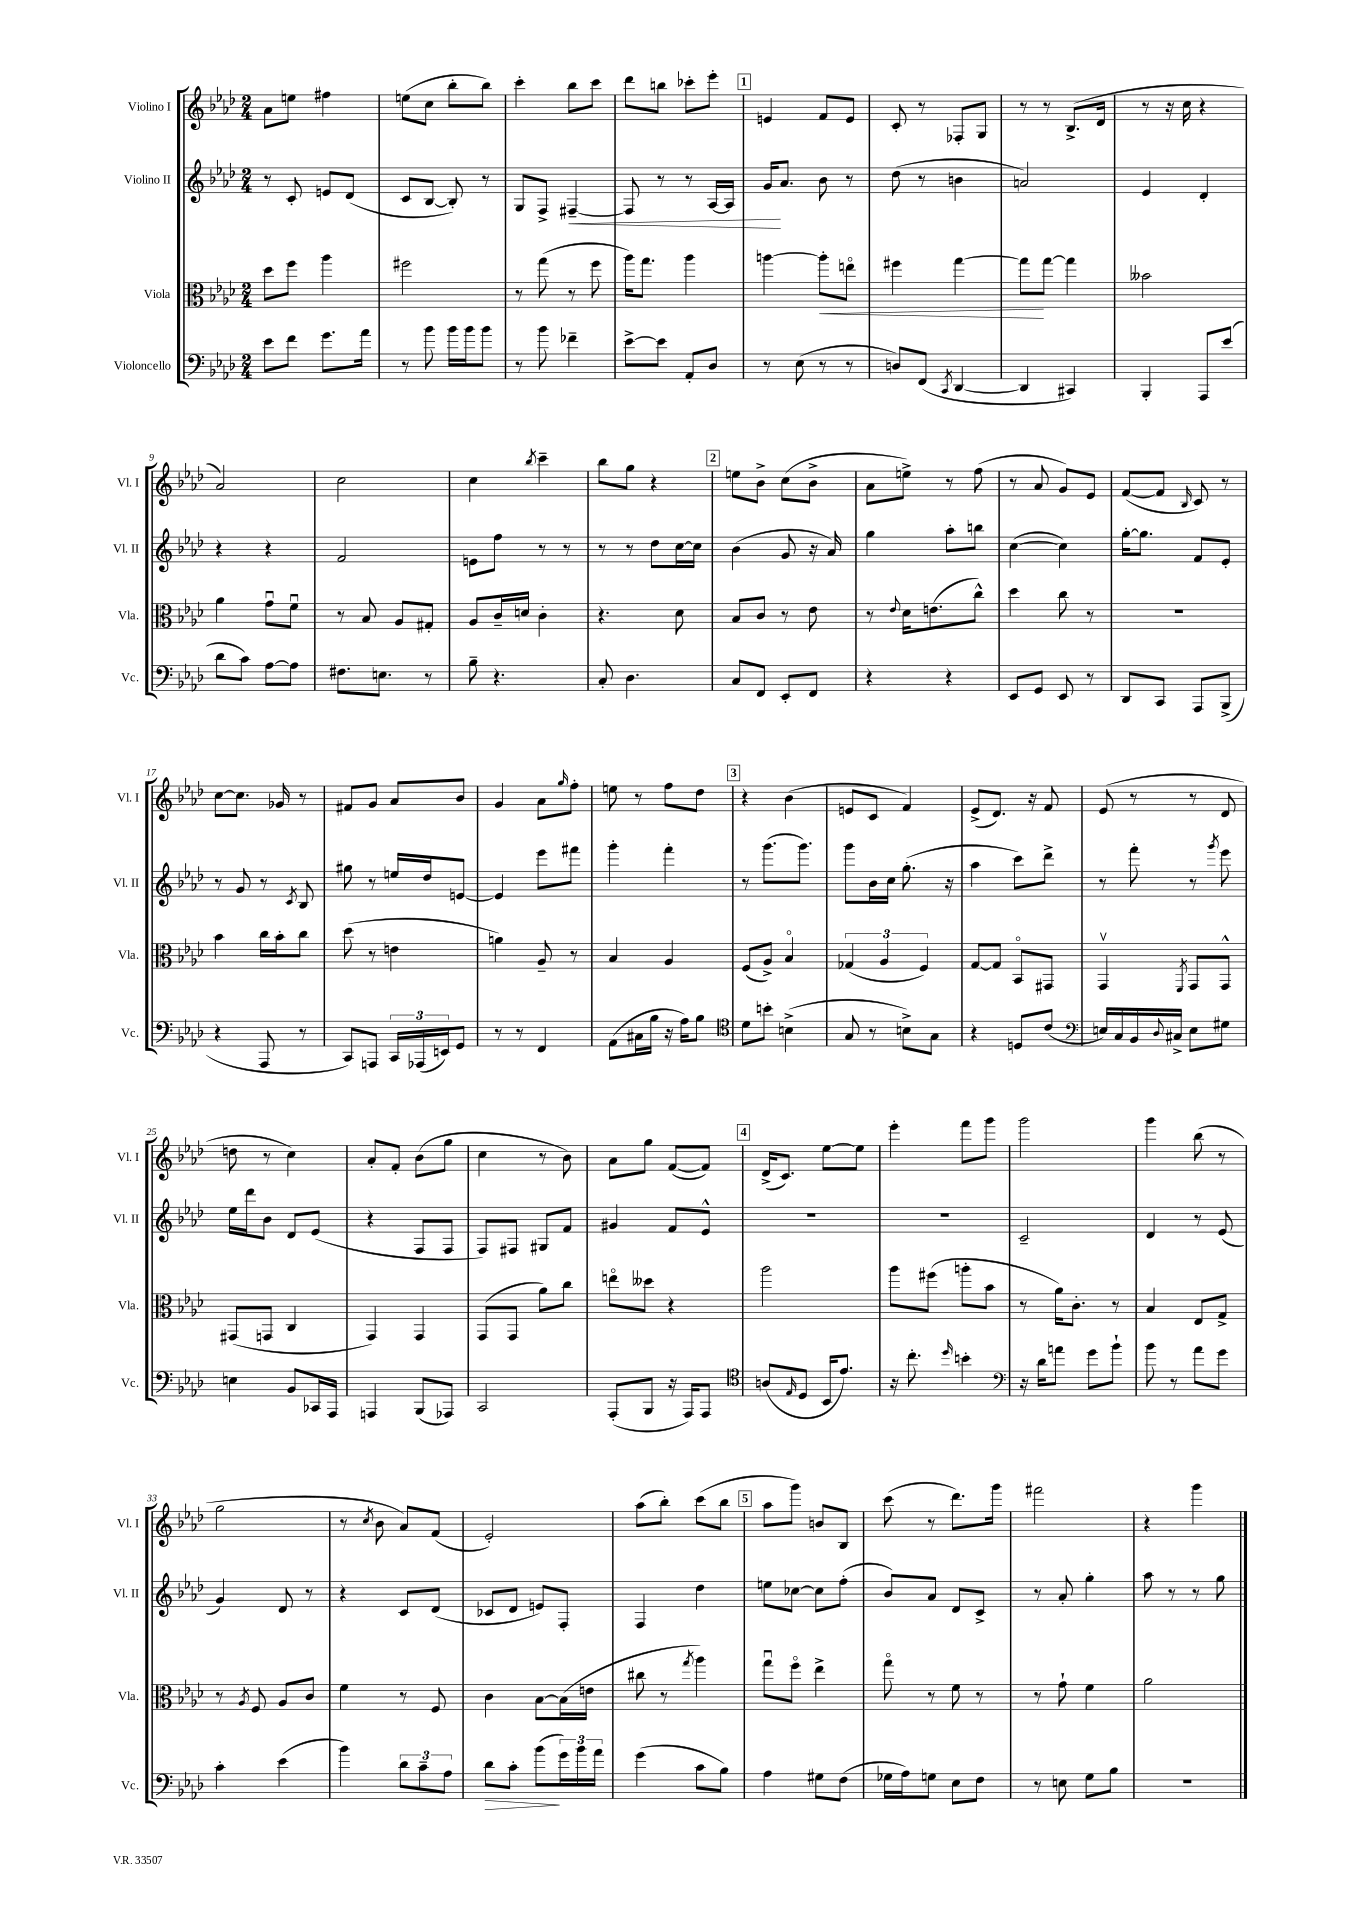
<<
\new StaffGroup <<
\new Staff = "s0" \with { instrumentName = "Violino I" shortInstrumentName = "Vl. I" } {
    \clef treble \key aes \major \numericTimeSignature \time 2/4
    aes'8 e''8 fis''4 |
    e''8( c''8 bes''8-. bes''8) |
    c'''4-. bes''8 c'''8 |
    des'''8 b''8 ces'''8-. ees'''8-. |
    \mark \markup { \box "1" } e'4 f'8 e'8 |
    c'8-. r8 fes8-. g8 |
    r8 r8 bes8.->( des'16 |
    r8 r16 c''16 r4 |
    aes'2) |
    c''2 |
    c''4 \acciaccatura { bes''8 } c'''4-- |
    bes''8 g''8 r4 |
    \mark \markup { \box "2" } e''8 bes'8-> c''8( bes'8-> |
    aes'8 e''8->) r8 f''8( |
    r8 aes'8 g'8) ees'8 |
    f'8~( f'8 \grace { bes16 } c'8) r8 |
    c''8~ c''8. ges'16 r8 |
    fis'8 g'8 aes'8 bes'8 |
    g'4 aes'8 \grace { g''16 } f''8-. |
    e''8 r8 f''8 des''8 |
    \mark \markup { \box "3" } r4 bes'4( |
    e'8 c'8 f'4) |
    ees'8->( des'8.) r16 f'8 |
    ees'8( r8 r8 des'8 |
    d''8 r8 c''4) |
    aes'8-. f'8-. bes'8( g''8 |
    c''4 r8 bes'8) |
    aes'8 g''8 f'8~( f'8) |
    \mark \markup { \box "4" } des'16->( c'8.) ees''8~ ees''8 |
    ees'''4-. f'''8 g'''8 |
    g'''2 |
    g'''4 bes''8( r8 |
    g''2 |
    r8 \acciaccatura { c''8 } bes'8 aes'8) f'8( |
    ees'2-.) |
    aes''8( bes''8-.) c'''8( bes''8 |
    \mark \markup { \box "5" } aes''8 g'''8) b'8 bes8 |
    c'''8( r8 des'''8.) g'''16 |
    fis'''2 |
    r4 g'''4 \bar "|." |
}
\new Staff = "s1" \with { instrumentName = "Violino II" shortInstrumentName = "Vl. II" } {
    \clef treble \key aes \major \numericTimeSignature \time 2/4
    r8 c'8-. e'8 des'8( |
    c'8 bes8~ bes8-.) r8 |
    g8 f8-> fis4~--\< |
    fis8 r8 r8 aes16~ aes16 |
    \mark \markup { \box "1" } g'16\! aes'8. bes'8 r8 |
    des''8( r8 b'4 |
    a'2) |
    ees'4 des'4-. |
    r4 r4 |
    f'2 |
    e'8 f''8 r8 r8 |
    r8 r8 des''8 c''16~ c''16 |
    \mark \markup { \box "2" } bes'4( g'8 r16 aes'16) |
    g''4 aes''8-. b''8 |
    c''4~( c''4) |
    g''16~-. g''8. f'8 ees'8-. |
    r8 g'8 r8 \acciaccatura { c'8 } bes8 |
    gis''8 r8 e''16 des''16 e'8~ |
    e'4 ees'''8 fis'''8 |
    g'''4-. f'''4-. |
    \mark \markup { \box "3" } r8 g'''8.( g'''8.) |
    g'''8 bes'16 c''16 g''8.-.( r16 |
    aes''4 c'''8) des'''8-> |
    r8 f'''8-. r8 \acciaccatura { g'''8 } ees'''8 |
    ees''16 des'''16 bes'8 des'8 ees'8( |
    r4 f8 f8 |
    f8) fis8 gis8 f'8 |
    gis'4 f'8 ees'8-^ |
    \mark \markup { \box "4" } R2 |
    R2 |
    c'2-- |
    des'4 r8 ees'8( |
    g'4) des'8 r8 |
    r4 c'8 des'8( |
    ces'8 des'8 e'8) f8-. |
    f4 des''4 |
    \mark \markup { \box "5" } e''8 ces''8~ ces''8 f''8-.( |
    bes'8) aes'8 des'8 c'8-> |
    r8 aes'8-. g''4-. |
    aes''8 r8 r8 g''8 \bar "|." |
}
\new Staff = "s2" \with { instrumentName = "Viola" shortInstrumentName = "Vla." } {
    \clef alto \key aes \major \numericTimeSignature \time 2/4
    des''8 f''8 aes''4 |
    fis''2 |
    r8 g''8( r8 f''8 |
    aes''16) g''8. aes''4 |
    \mark \markup { \box "1" } a''4~ a''8-.\< e''8\flageolet |
    fis''4 g''4~ |
    g''8\! g''8~ g''4 |
    beses'2 |
    aes'4 g'8\downbow f'8\downbow |
    r8 bes8 aes8 gis8-. |
    aes8 c'16-- d'16 c'4-. |
    r4. des'8 |
    \mark \markup { \box "2" } bes8 c'8 r8 ees'8 |
    r8 \appoggiatura { ees'8 } des'16 e'8.( c''8-^) |
    des''4 c''8 r8 |
    r2 |
    bes'4 c''16 bes'16-. c''8 |
    des''8( r8 e'4 |
    a'4) aes8-- r8 |
    bes4 aes4 |
    \mark \markup { \box "3" } f8( aes8->) bes4\flageolet |
    \tuplet 3/2 { ges4( aes4 f4) } |
    g8~ g8 bes,8\flageolet gis,8 |
    g,4\upbow \acciaccatura { f,8 } g,8 g,8-^ |
    gis,8( g,8 c4 |
    g,4) g,4 |
    g,8( g,8 aes'8) c''8 |
    e''8\flageolet deses''8 r4 |
    \mark \markup { \box "4" } aes''2 |
    aes''8 fis''8( a''8-. bes'8 |
    r8 aes'16) c'8.-. r8 |
    bes4 ees8 g8-> |
    r8 \acciaccatura { aes8 } f8 aes8 c'8 |
    f'4 r8 f8 |
    c'4 bes8~ bes16( e'16 |
    cis''8 r8 \acciaccatura { g''8 } aes''4) |
    \mark \markup { \box "5" } g''8\downbow f''8\flageolet ees''4-> |
    g''8\flageolet r8 f'8 r8 |
    r8 g'8-! f'4 |
    aes'2 \bar "|." |
}
\new Staff = "s3" \with { instrumentName = "Violoncello" shortInstrumentName = "Vc." } {
    \clef bass \key aes \major \numericTimeSignature \time 2/4
    ees'8 f'8 g'8. aes'16 |
    r8 bes'8 bes'16 bes'16 bes'8 |
    r8 bes'8 fes'4-- |
    ees'8~-> ees'8 aes,8-. des8 |
    \mark \markup { \box "1" } r8 ees8( r8 r8 |
    d8) f,8( \acciaccatura { c,8 } des,4~ |
    des,4 cis,4) |
    bes,,4-. aes,,8 ees'8( |
    des'8 c'8) aes8~ aes8 |
    fis8. e8. r8 |
    bes8-- r4. |
    c8-. des4. |
    \mark \markup { \box "2" } c8 f,8 ees,8-. f,8 |
    r4 r4 |
    ees,8 g,8 ees,8 r8 |
    des,8 c,8 aes,,8 bes,,8->( |
    r4 aes,,8 r8 |
    c,8) a,,8 \tuplet 3/2 { c,16 aes,,16( e,16) } g,8 |
    r8 r8 f,4 |
    aes,8( cis16 bes16 r16 aes16) bes8 |
    \mark \markup { \box "3" } \clef tenor des'8 b'8-. b4->( |
    g8 r8 b8->) g8 |
    r4 d8 c'8( |
    \clef bass e16) c16 bes,16 \appoggiatura { des8 } cis16-> e8 gis8 |
    e4 bes,8 ces,16 aes,,16 |
    a,,4 bes,,8( aes,,8) |
    c,2 |
    aes,,8-.( bes,,8 r16 aes,,16) aes,,8 |
    \mark \markup { \box "4" } \clef tenor a8( \grace { ees16 } des8 bes,16 ees'8.) |
    r16 c''8.-. \grace { des''16 } b'4-. |
    \clef bass r16 des'16 a'8 g'8 bes'8-! |
    bes'8 r8 aes'8 g'8 |
    c'4-. ees'4( |
    bes'4) \tuplet 3/2 { des'8 c'8-- aes8 } |
    des'8\> c'8-. bes'8\!( \tuplet 3/2 { g'16) bes'16 aes'16 } |
    g'4( c'8 bes8) |
    \mark \markup { \box "5" } aes4 gis8 f8( |
    ges16 aes16) g8 ees8 f8 |
    r8 e8 g8 bes8 |
    R2 \bar "|." |
}
>>
>>
